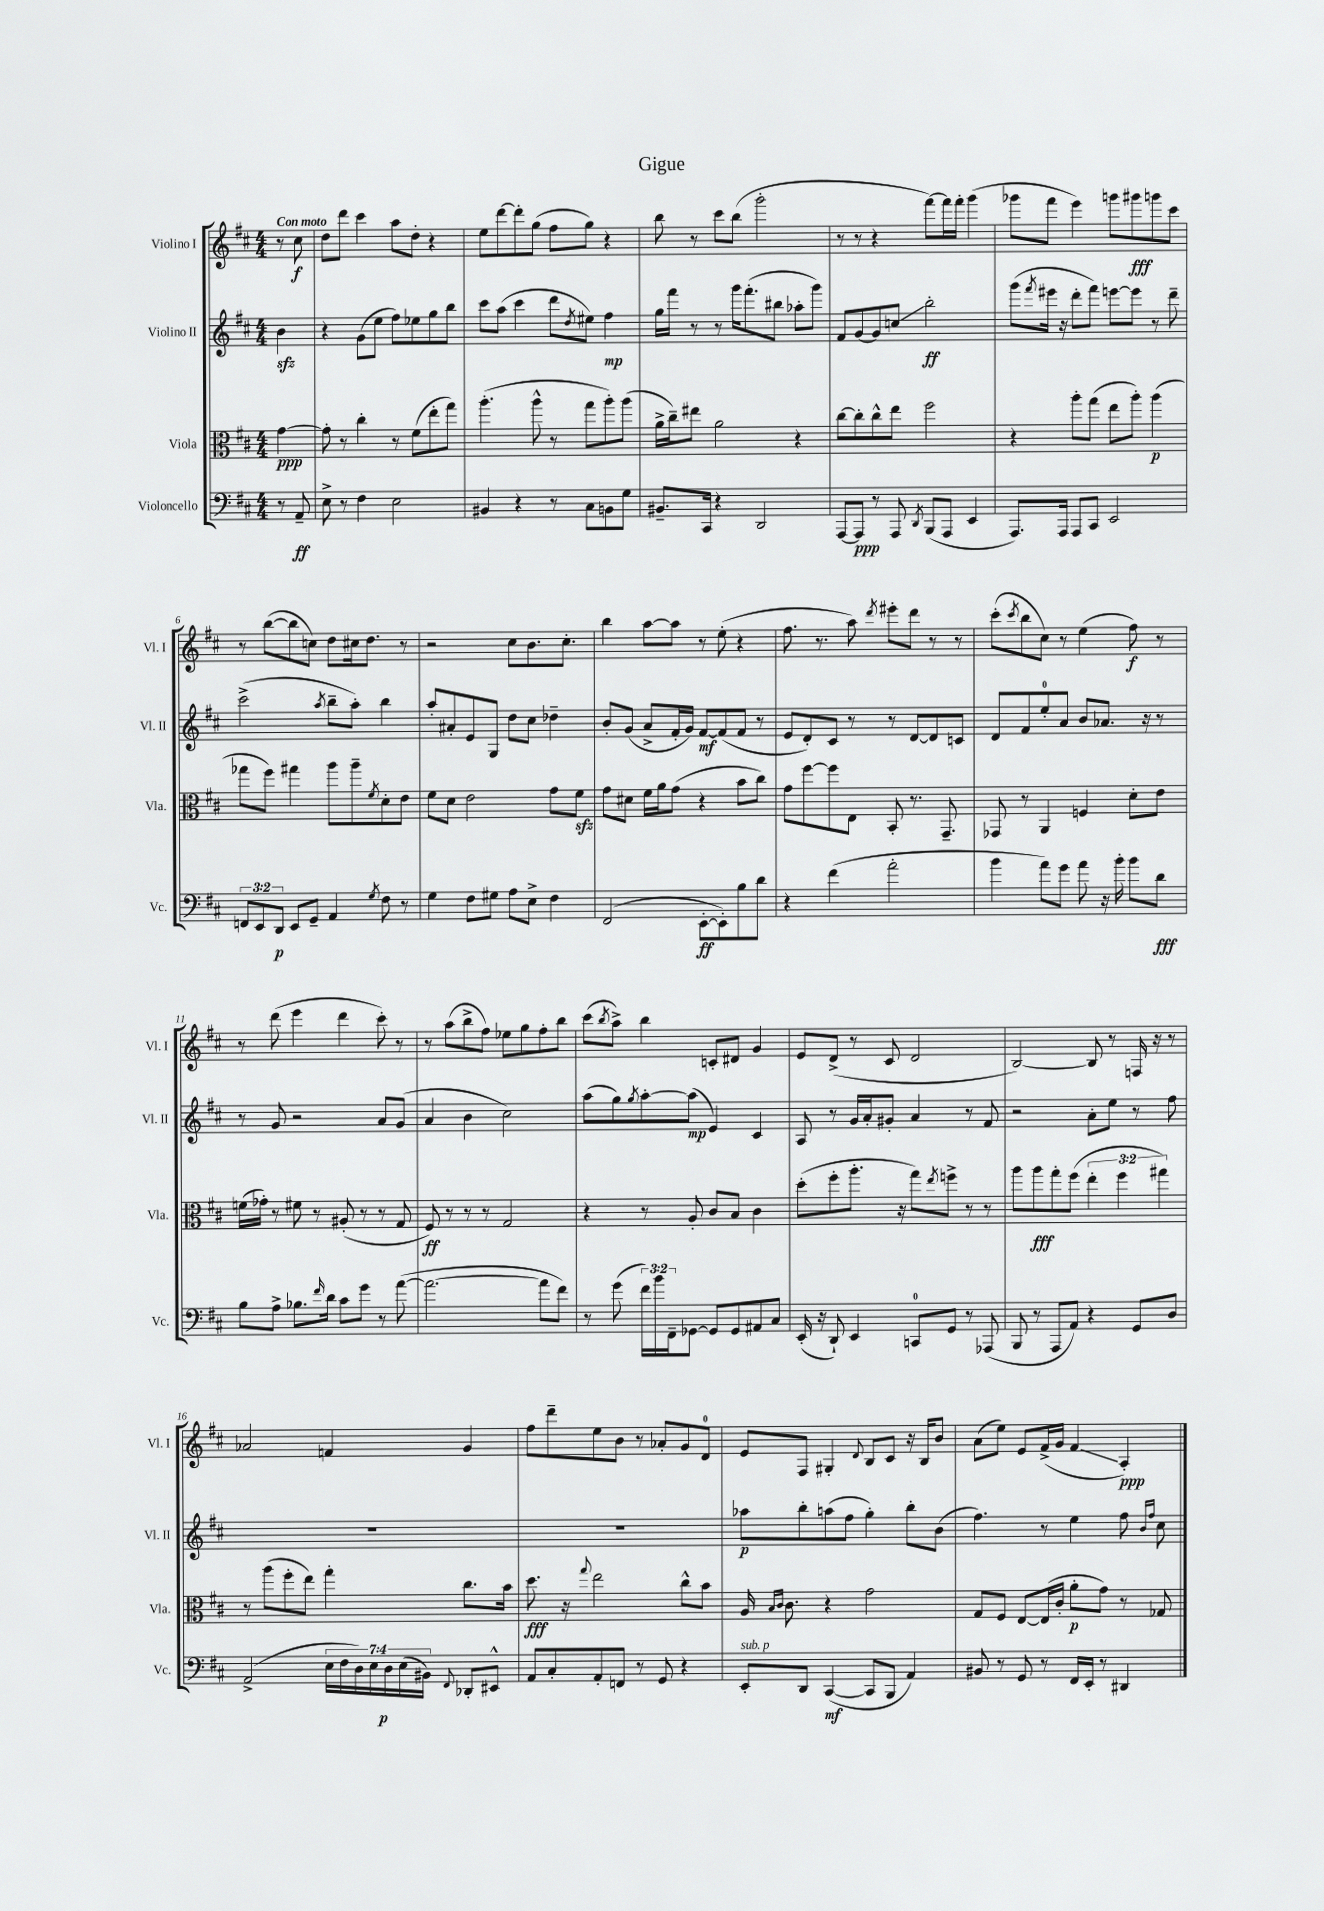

**kern	**kern	**kern	**kern
*staff4	*staff3	*staff2	*staff1
*clefF4	*clefC3	*clefG2	*clefG2
*k[f#c#]	*k[f#c#]	*k[f#c#]	*k[f#c#]
*M4/4	*M4/4	*M4/4	*M4/4
8r	[4g	4b	8r
8AA~	.	.	8cc#
=	=	=	=
8E^	8g']	4r	8dd
8r	8r	.	8ddd
4F#	4cc#'	(8g	4ccc#
.	.	8ee	.
2E	8r	8ff#)	8aa
.	(8f#	8ee-	8dd'
.	8ee'	8gg	4r
.	8gg)	8bb	.
=	=	=	=
4BB#	(4.aa'	8ccc#	8ee
.	.	(8aa	[8ddd
4r	.	4ccc#	8ddd']
.	8aa^^	.	(8gg
8r	8r	8ddd	8ff#
.	.	8qdd	.
8C#	8gg	8ee#)	8gg)
8BB	8aa')	4ff#	4r
8G	(8aa	.	.
=	=	=	=
8.BB#~	16a^	16gg	8bb
.	16cc#~)	16fff#	.
.	8ee#	8r	8r
16CC#	.	.	.
4r	2a	8r	8ccc#
.	.	16ggg	(8bb
.	.	(8.fff#'	.
2DD	.	.	2ggg'
.	.	8bb#	.
.	4r	8aa-'	.
.	.	8ggg)	.
=	=	=	=
[8AAA	[8cc#	8f#	8r
8AAA]	8cc#']	[8g	8r
8r	8cc#^^	8g]	4r
8AAA	8ee	8cc	.
8qDD	.	.	.
(8BBB	2ff#	2bb'	[8fff#)
8AAA	.	.	16fff#]
.	.	.	16fff#'
4EE	.	.	(4ggg
=	=	=	=
8.AAA)	4r	(8ggg	8ggg-
.	.	8qfff#	.
.	.	16eee#	8fff#
16AAA	.	16r	.
8AAA	8aa'	8ddd'	4eee)
8CC#	(8gg	8fff#)	.
2EE	8ee	[8eee	8ggg
.	8aa')	8eee]	8ggg#
.	(4aa	8r	8ggg
.	.	8ddd~	8ccc#
=	=	=	=
12FF	8gg-	(2ccc#^	8r
12EE	.	.	.
.	8ff#)	.	([8bb
12DD	.	.	.
8EE	4gg#	.	8bb]
8GG~	.	.	8cc)
.	.	8qaa	.
4AA	8aa	8bb~	8dd
.	8aa~	8aa')	16cc#
.	.	.	8.dd
8qG	8qf#	.	.
8F#	8d'	4bb	.
8r	8e	.	8r
=	=	=	=
4G	8f#	8aa'	2r
.	8d	8a#'	.
8F#	2e	8e	.
8G#	.	8G	.
8A	.	8dd	8cc#
8E^	.	8cc#	8.b
4F#	8g	4dd-~	.
.	.	.	8.cc#'
.	8f#	.	.
=	=	=	=
(2FF#	8g	8b'	4bb
.	8d#	(8g	.
.	16f#	8a^	[8aa
.	16a	.	.
.	(8g	16f#'	8aa]
.	.	16g)	.
[8EE'	4r	[8f#	8r
8EE'])	.	(8f#]	(8ee'
8B	8b	8f#	4r
8d	8cc#)	8r	.
=	=	=	=
4r	8g	8e	8.ff#
.	[8ff#	8d')	.
.	.	.	8.r
(4f#	8ff#]	8c#	.
.	8E	8r	8aa)
.	.	.	8qddd
2a'	8BB'	8r	8eee#'
.	8.r	[8d	8ddd
.	.	8d]	8r
.	8.GG~	.	.
.	.	8c	8r
=	=	=	=
4b	8GG-	8d	(8ccc#'
.	.	.	8qccc#
.	8r	8f#	8bb
8a)	4AA	8ee'	8cc#)
8g	.	8a	8r
8a	4F	8b	(4ee
16r	.	8.a-	.
16b'	.	.	.
8b	8d'	.	8ff#)
.	.	16r	.
8d	8e	8r	8r
=	=	=	=
8B	(16f	8r	8r
.	16g-')	.	.
8A^	8r	8g	(8ddd
8.B-	8f#	2r	4eee
.	8r	.	.
16qqf#	.	.	.
16d	.	.	.
8c#	(8A#'	.	4ddd
8g	8r	.	.
8r	8r	8a	8ccc#')
([8a	8G	(8g	8r
=	=	=	=
2.a_	8F#)	4a	8r
.	8r	.	(8aa
.	8r	4b	8bb^
.	8r	.	8ff#)
.	2G	2cc#)	8ee-
.	.	.	8gg
8a]	.	.	8ff#'
8f#)	.	.	8bb
=	=	=	=
8r	4r	(8aa	(8ccc#
.	.	.	8qbb
(8g	.	8gg)	8aa^)
.	.	8qgg	.
24f#)	8r	[8aa'	4bb
24b	.	.	.
24FF#~	.	.	.
[8GG-	8A'	(8aa]	.
8GG-]	8c#	4e)	8c'
8GG-	8B	.	8d#
8AA#	4c#	4c#	4g
8C#	.	.	.
=	=	=	=
(16EE'	(8dd'	8A	8e
16r	.	.	.
8DD`)	8ff#'	8r	(8d^
4EE	8.aa'	16g	8r
.	.	16a'	.
.	.	8g#'	8c#
.	16r	.	.
8CC	8gg)	4a	2d
.	8qee	.	.
8GG	8ff^	.	.
8r	8r	8r	.
(8AAA-	8r	8f#	.
=	=	=	=
8BBB	8aa	2r	[2B)
8r	8aa	.	.
8AAA	8gg'	.	.
8AA)	(8ff#	.	.
4r	6ee'	8a'	8B]
.	.	8ee	8r
.	6ff#	.	.
8GG	.	8r	16F
.	.	.	16r
.	6gg#)	.	.
8D	.	8ff#	8r
=	=	=	=
(2AA^	8r	1r	2a-
.	(8aa	.	.
.	8ff#'	.	.
.	8ee)	.	.
28E	4gg'	.	4f
28F#	.	.	.
28D)	.	.	.
28E	.	.	.
28D	.	.	.
(28E	.	.	.
28BB#)	.	.	.
8qqFF#	.	.	.
8DD-'	8.cc#	.	4g
8EE#^^	.	.	.
.	16b	.	.
=	=	=	=
8AA	8.dd	1r	8ff#
8C#'	.	.	8ddd~
.	16r	.	.
.	8qqgg	.	.
8AA'	2ee	.	8ee
8FF	.	.	8b
8r	.	.	8r
8GG	.	.	8a-'
4r	8cc#^^	.	8g
.	8b	.	8d
=	=	=	=
8EE'	16A	8aa-	8e
.	16qqB	.	.
.	16qqc#	.	.
.	8.c#	.	.
8DD	.	8bb'	8F#
([4CC#	4r	(8aa	4G#'
.	.	8ff#	.
.	.	.	8qqd
8CC#]	2g	4gg')	8B
8BBB	.	.	8c#
4AA)	.	8bb'	16r
.	.	.	16B
.	.	(8b	8b
=	=	=	=
8BB#	8G	4.ff#)	(8a
8r	8F#	.	8ee)
8GG	[8E	.	8e
8r	(16E]	8r	(16f#^
.	16c#'	.	16g
16FF#	8a'	4ee	4f#
16EE'	.	.	.
8r	8g)	.	.
4DD#	8r	8ff#	4A')
.	.	16qqb	.
.	.	16qqff#	.
.	8G-	8cc#	.
==	==	==	==
*-	*-	*-	*-
